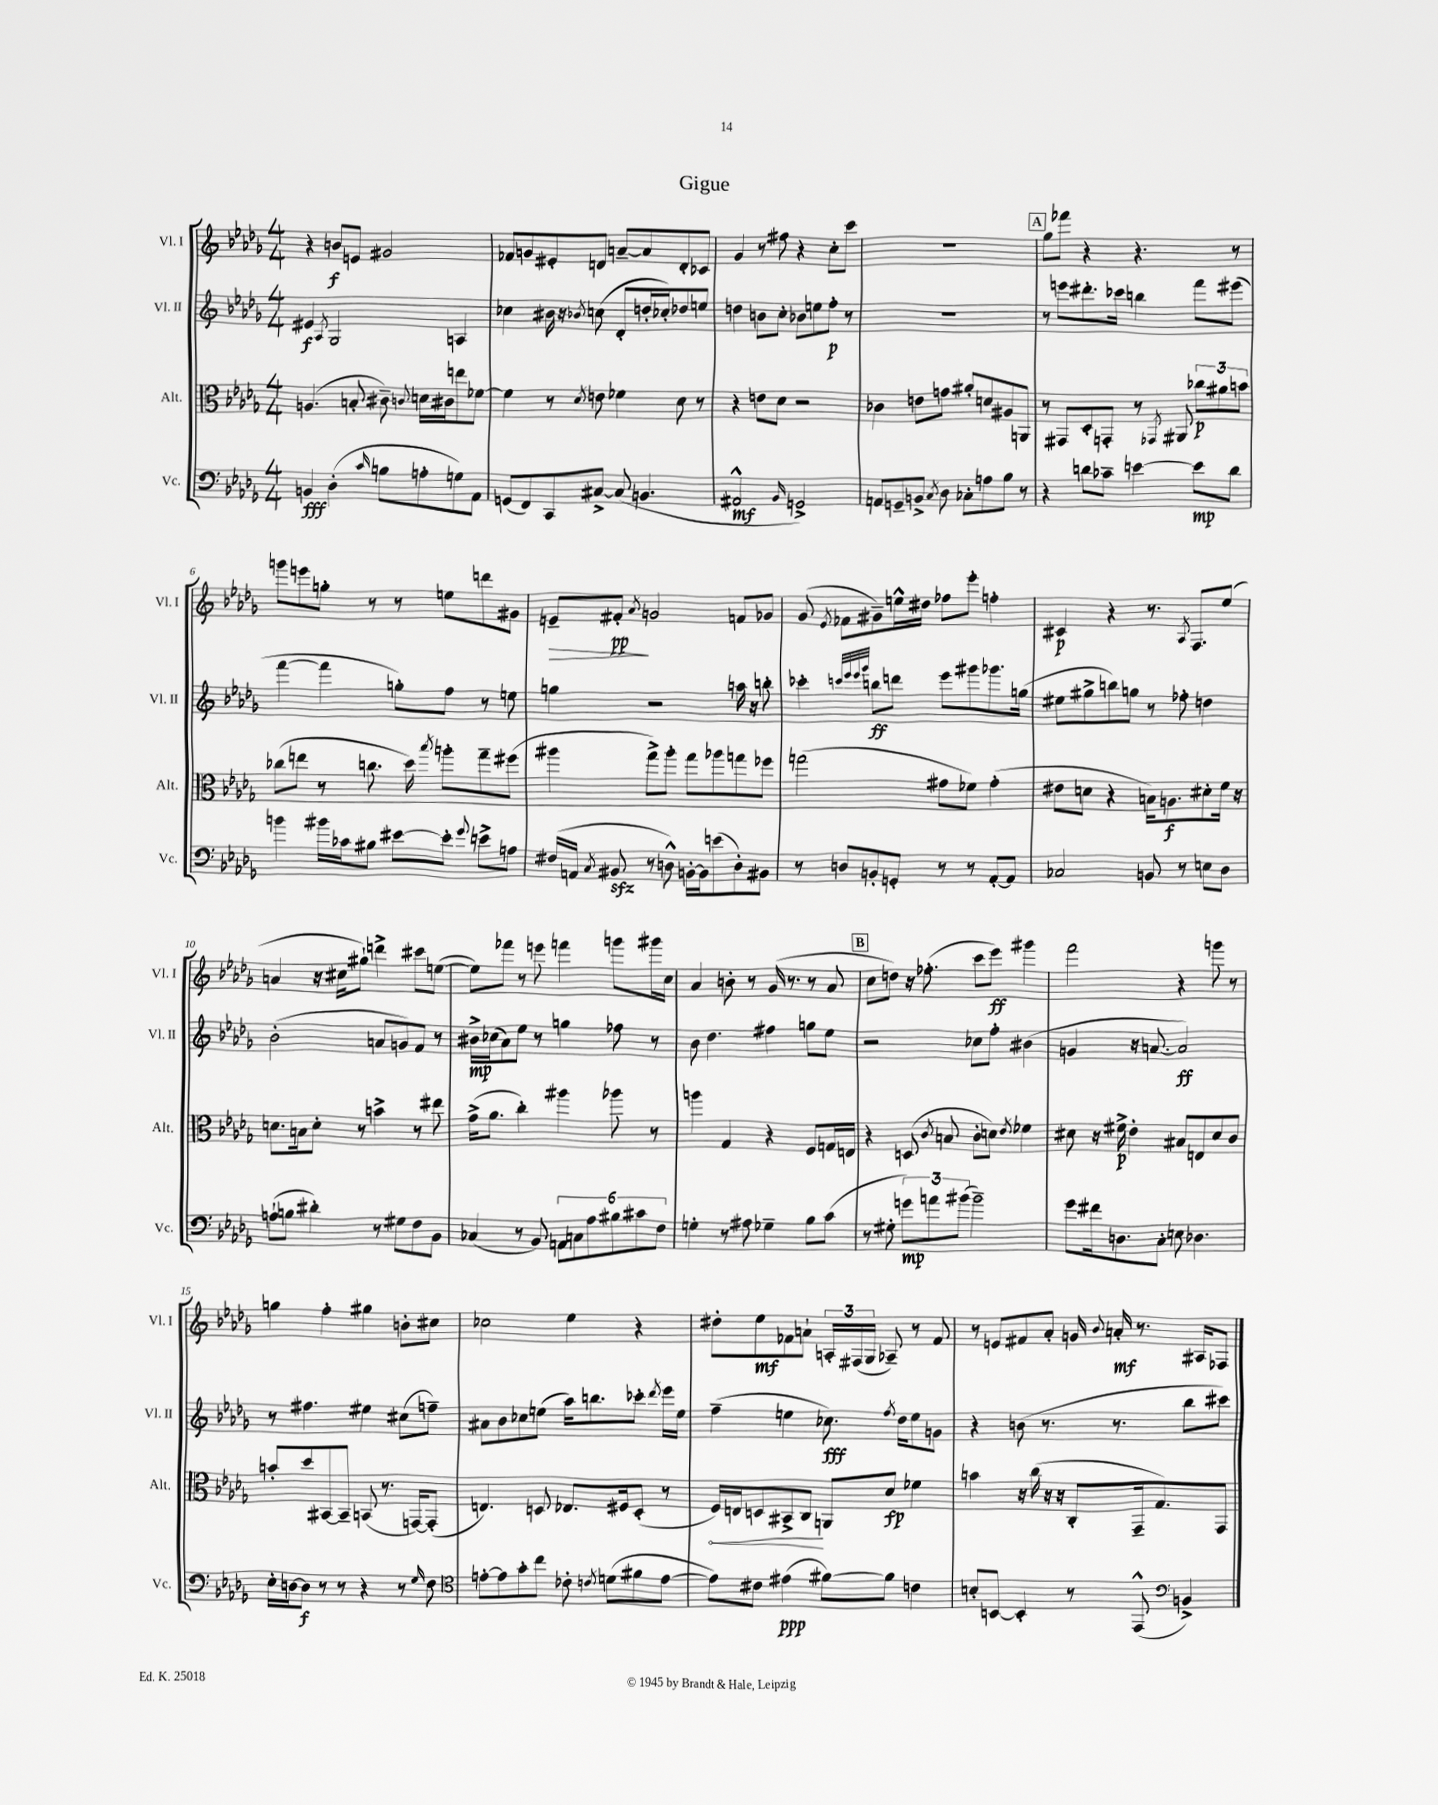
\header { title = "Gigue" }
<<
\new StaffGroup <<
\new Staff = "s0" \with { instrumentName = "Vl. I" shortInstrumentName = "Vl. I" } {
    \clef treble \key des \major \numericTimeSignature \time 4/4
    \autoBeamOff r4 b'8[\f e'8] gis'2 |
    fes'8[ g'8 eis'8-. d'8] a'8[~-- a'8 d'8-. ces'8] |
    ges'4 r8 fis''8 r4 c''8[-. c'''8] |
    R1 |
    \mark \markup { \box "A" } ges''8[ fes'''8] r4 r4. r8 |
    g'''8[ e'''8 g''8]-. r8 r8 e''8[ d'''8 gis'8] |
    e'8[--\> fis'8]-.\pp\! \acciaccatura { aes'8 } g'2 f'8[ ges'8] |
    ges'8( \acciaccatura { ees'8 } fes'8[ gis'8--) e''16-^ dis''16] fes''8[ ees'''8]-. f''4-. |
    cis'4\p r4 r8. \acciaccatura { aes8 } f8.[ ees''8]( |
    a'4 r16 cis''16[ gis''8]-!) d'''4-> cis'''8[ e''8]~( |
    e''8[) fes'''8] r8 e'''8 f'''4 g'''8[ gis'''16 c''16] |
    aes'4 b'8-. r8 ges'16( r8. r8 aes'8 |
    \mark \markup { \box "B" } c''8[ d''8]) r16 fes''8.-.( c'''8[ ees'''8]\ff) gis'''4 |
    f'''2 r4 g'''8 r8 |
    g''4 f''4-. gis''4 b'8[-. cis''8] |
    ces''2 ees''4 r4 |
    dis''8[-. ees''8\mf fes'8 a'8]-! \tuplet 3/2 { a16[-. fis16( ges16] } aes8--) r8 fes'8 |
    r8 e'8[ fis'8 aes'8]-. g'16 \appoggiatura { bes'8 } a'16-.\mf r8. ais16[ fes8] \bar "|." |
}
\new Staff = "s1" \with { instrumentName = "Vl. II" shortInstrumentName = "Vl. II" } {
    \clef treble \key des \major \numericTimeSignature \time 4/4
    \autoBeamOff eis'4\f \acciaccatura { aes8 } ges2 a4 |
    ces''4 bis'16 r16 \acciaccatura { bes'8 } c''8( des'8[-. d''16-. ces''16-.) des''8 e''8] |
    d''4 b'8[ c''8]-. bes'8[ e''8 f''8]-.\p r8 |
    R1 |
    \mark \markup { \box "A" } r8 e'''8[ dis'''8.-. ces'''16] b''4 f'''8[ eis'''8]( |
    f'''4~ f'''4 g''8[-.) f''8] r8 e''8 |
    g''4 r2 a''16 r16 b''8-. |
    ces'''4-. \grace { c'''32[ ees'''32 ees'''32 ges'''32] } b''8[\ff d'''8] ees'''8[ gis'''8 ges'''8. g''16]( |
    eis''8[ gis''8-> b''8) g''8] r8 fes''8-. d''4 |
    bes'2-.( a'8[ g'8) f'8] r8 |
    bis'16[->\mp ces''16( aes'8) ees''8] r8 g''4 fes''8 r8 |
    bes'8 des''4. fis''4 g''8[ ees''8] |
    \mark \markup { \box "B" } r2 ces''8[ f''8]-. bis'4( |
    g'4 r16 a'8.~ a'2\ff) |
    r8 fis''4. eis''4 cis''8[( f''8]--) |
    ais'8[ bes'8 ces''8 e''8]( aes''16[) b''8. ces'''8]-. \acciaccatura { des'''8 } ees'''16[ e''16] |
    f''4--( e''4 ces''8.\fff) \acciaccatura { f''8 } des''16[ e''8 g'8] |
    r4 b'8( r8. r8. bes''8[ cis'''8]) \bar "|." |
}
\new Staff = "s2" \with { instrumentName = "Alt." shortInstrumentName = "Alt." } {
    \clef alto \key des \major \numericTimeSignature \time 4/4
    \autoBeamOff a4.( b8-. cis'8--) \appoggiatura { c'8 } d'16[ cis'16 e''8 fes'8]~ |
    fes'4 r8 \acciaccatura { des'8 } e'8 fes'4 des'8 r8 |
    r4 e'8[ des'8] r2 |
    ces'4 e'8[ g'8] ais'8[-. d'8 ais8 a,8] |
    \mark \markup { \box "A" } r8 gis,8[ des8-. g,8]-. r8 \acciaccatura { ges,8 } ais,8 \tuplet 3/2 { ces''8[\p ais'8 b'8] } |
    ces''8[( e''8] r8 c''8. des''16) \acciaccatura { bes''8 } a''8[-. ges''8-- fis''8]( |
    ais''4 ges''8[->) ais''8]-. ges''8[ aes''8 g''8 fes''8] |
    g''2( gis'8[ fes'8]) gis'4-.( |
    eis'8[ d'8] r4 b16[) a8.\f dis'8-. f'16] r16 |
    d'8.[ b16 d'8]-. r8 b'4-> r8 eis''8 |
    ges'16[->( aes'8.] c''4-.) ais''4 aes''8 r8 |
    a''4 ges4 r4 f8[ g16 e16] |
    \mark \markup { \box "B" } r4 d8( \acciaccatura { c'8 } b8 c'8[-. d'8]) \acciaccatura { ees'8 } fes'4 |
    dis'8 r16 fis'16->\p ees'4-. bis8[ e8 dis'8 c'8] |
    b'8[-. des''8 bis,8~ bis,8]-- b,8( r8. g,16[~) g,8]-.( |
    e4.) d8 ees8.[ fis16 d8]-.( r8 |
    \once \override Hairpin.circled-tip = ##t f16[\<) e16 d8 bis,8-> c8]\! a,8[ des'8]\fp fes'4 |
    b'4 r16 c''16( r16 r16 c8[-. ges,16-- ges8.) ges,8] \bar "|." |
}
\new Staff = "s3" \with { instrumentName = "Vc." shortInstrumentName = "Vc." } {
    \clef bass \key des \major \numericTimeSignature \time 4/4
    \autoBeamOff b,4\fff des4-.( \grace { c'16 } b8[ a8-. g8) aes,8] |
    g,8[( f,8) c,8 cis8]~-> cis8( b,4. |
    ais,2-^\mf \grace { bes,16 } g,2->) |
    a,8[ g,8-- b,8]-> \acciaccatura { c8 } des8 ces8[-. a8 bes8] r8 |
    \mark \markup { \box "A" } r4 d'8[ ces'8]-- e'4~ e'8[\mp d'8] |
    b'4 bis'16[ ces'16 bis8] eis'8[~ eis'8]-. \appoggiatura { ges'8 } e'8[-> a8] |
    fis16[( a,16] \acciaccatura { c8 } bis,8\sfz r8 d8-^) b,16[~-. b,16 e'8( d8-.) bis,8] |
    r8 d8[ b,8-. g,8]-. r8 r8 aes,8[~-. aes,8] |
    ces2 b,8 r8 e8[ des8] |
    a8[-!( b8] dis'4-.) r8 gis8[ f8 bes,8] |
    ces4( r8 bes,8) \tuplet 6/4 { a,8[ c8 aes8 bis8 cis'8 f8] } |
    g4-. r8 ais8 ges4-- bes8[ c'8]( |
    \mark \markup { \box "B" } r8 gis8-. \tuplet 3/2 { g'8[\mp) a'8 bis'8]( } bis'2--) |
    ges'8[ fis'16 d8. c8]-. e8 des4. |
    ees16[-. d16~ d8]\f r8 r8 r4 r8 \grace { ges16 } f8 |
    \clef tenor e'8[~-. e'8 ges'8-. c''8] ces'8-. \acciaccatura { c'8 } d'8[( fis'8 e'8]~ |
    e'8[) cis'8] eis'4\ppp( fis'8[~) fis'8] c'4 |
    b8[-. b,8]~ b,4-. r8 ees,8-^( \clef bass b,4->) \bar "|." |
}
>>
>>
